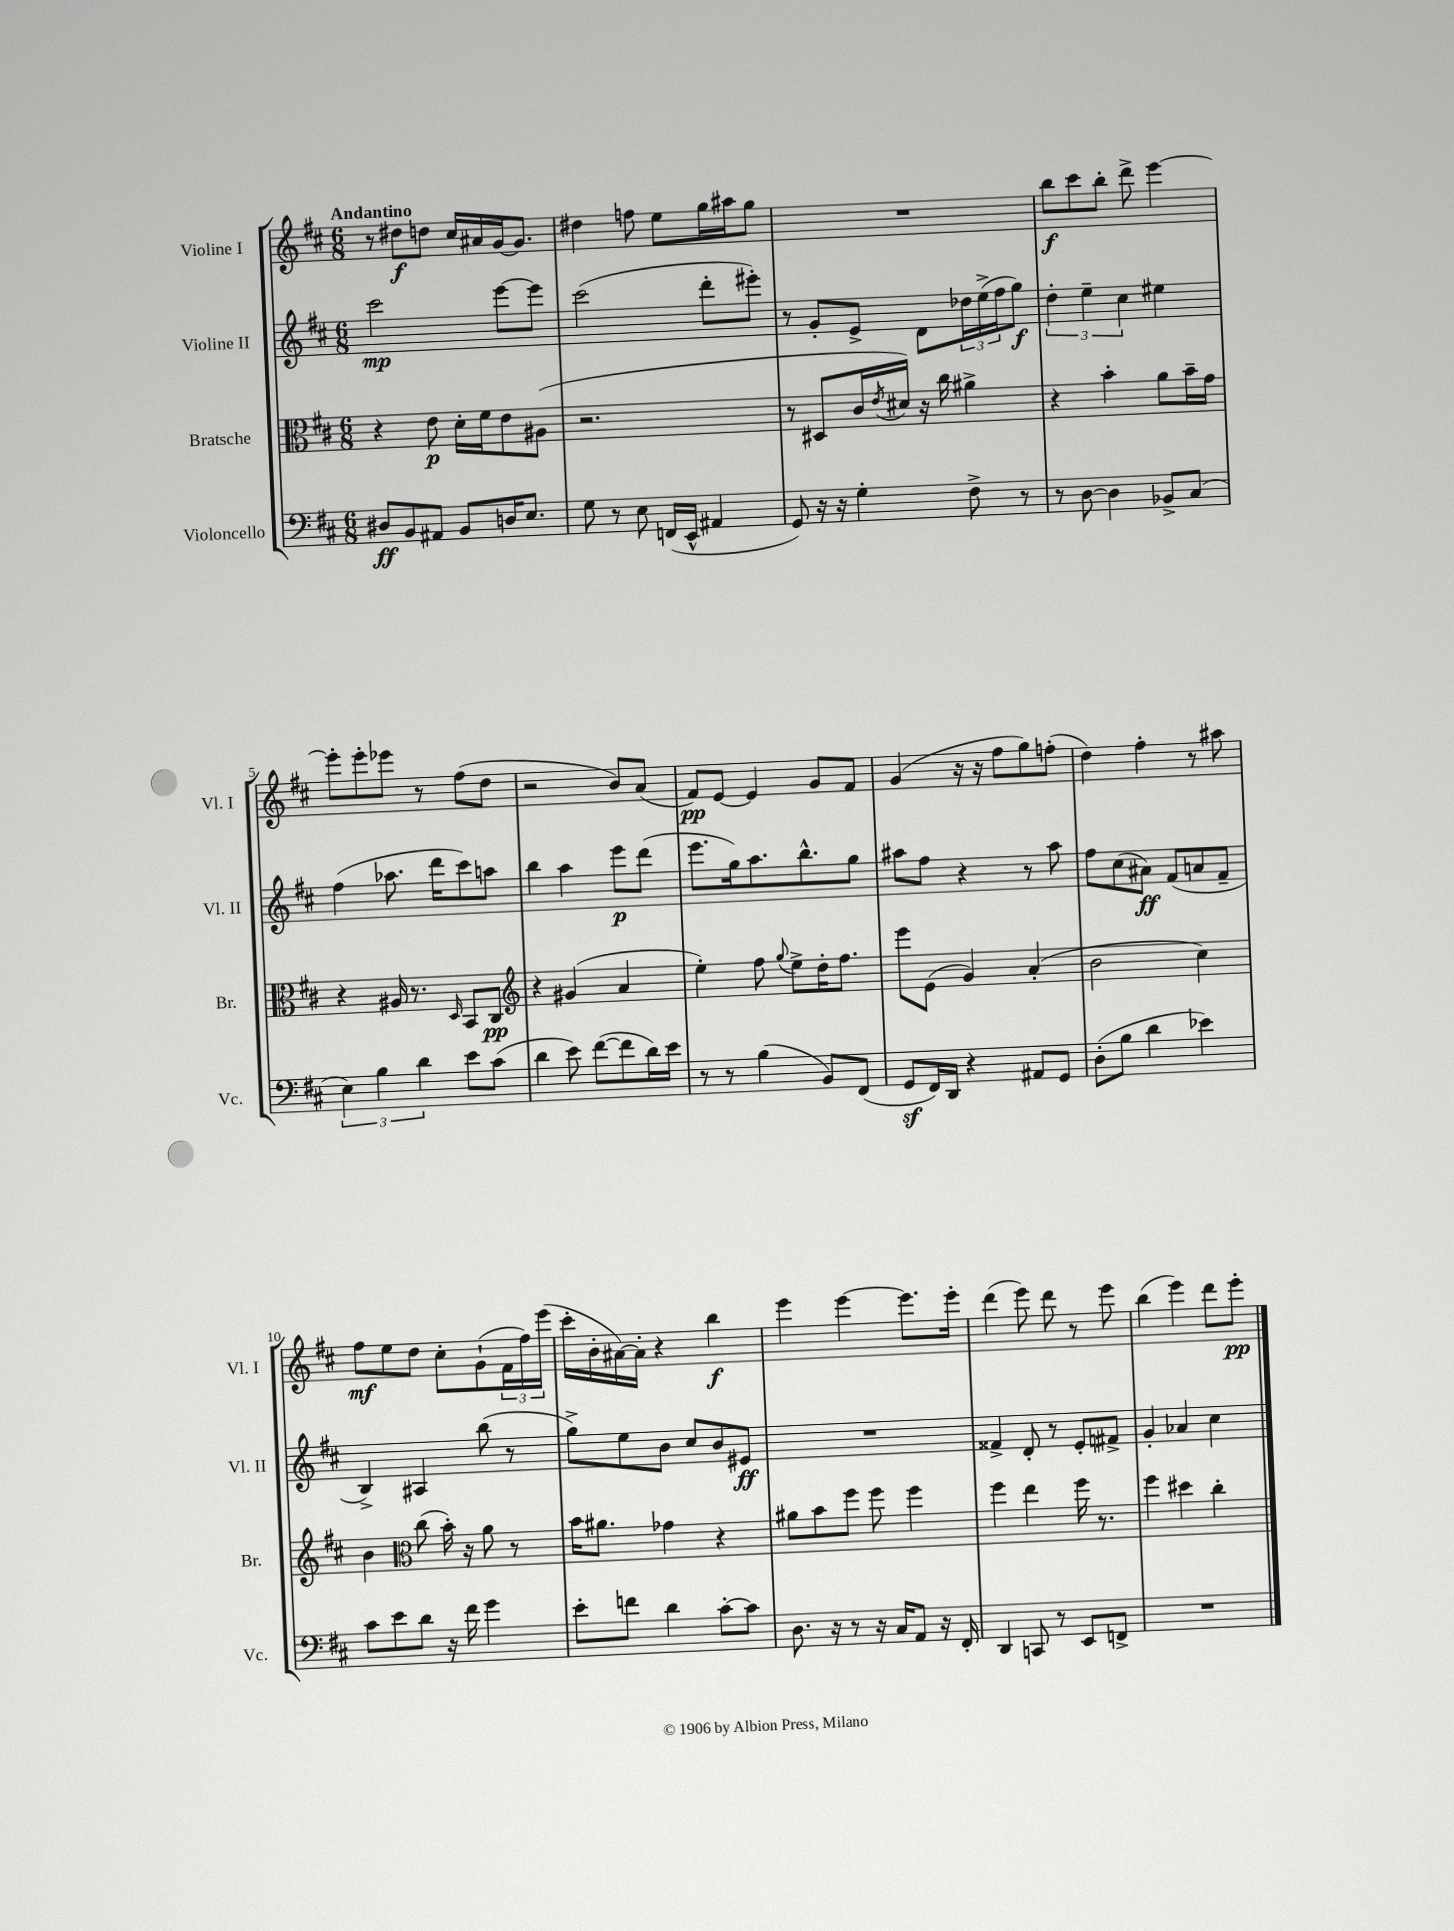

**kern	**dynam	**kern	**dynam	**kern	**dynam	**kern	**dynam
*part4	*part4	*part3	*part3	*part2	*part2	*part1	*part1
*staff4	*staff4	*staff3	*staff3	*staff2	*staff2	*staff1	*staff1
*I"Violoncello	*	*I"Bratsche	*	*I"Violine II	*	*I"Violine I	*
*I'Vc.	*	*I'Br.	*	*I'Vl. II	*	*I'Vl. I	*
*clefF4	*	*clefC3	*	*clefG2	*	*clefG2	*
*k[f#c#]	*	*k[f#c#]	*	*k[f#c#]	*	*k[f#c#]	*
*M6/8	*	*M6/8	*	*M6/8	*	*M6/8	*
=1	=1	=1	=1	=1	=1	=1	=1
!	!	!	!	!	!	!LO:TX:a:B:t=Andantino	!
8D#X/L	ff	4r	.	2ccc#\	mp	8r	.
8BB/	.	.	.	.	.	8dd#X\L	f
8AA#X/J	.	8e\	p	.	.	8ddn\J	.
8BB/L	.	16d'\LL	.	.	.	16cc#/LL	.
.	.	16f#\J	.	.	.	16a#X/	.
16Dn/K	.	8e\	.	[8eee\L	.	[16g/J	.
8.E/J	.	.	.	.	.	8.g/J]	.
.	.	(8A#X\J	.	8eee\J]	.	.	.
=2	=2	=2	=2	=2	=2	=2	=2
8G\	.	2.r	.	(2ccc#\	.	4dd#X\	.
8r	.	.	.	.	.	.	.
8E\	.	.	.	.	.	8ffn\	.
(16FFn/LL	.	.	.	.	.	8ee\L	.
16EE^^/JJ	.	.	.	.	.	.	.
4AA#X/	.	.	.	8ddd'\L	.	16gg\L	.
.	.	.	.	.	.	16aa#X\J	.
.	.	.	.	8eee#X'\J)	.	8gg\J	.
=3	=3	=3	=3	=3	=3	=3	=3
8GG/)	.	8r	.	8r	.	2.r	.
16r	.	8D#X/L	.	8g'/L	.	.	.
16r	.	.	.	.	.	.	.
4G'\	.	16c#/L	.	8e^/J	.	.	.
.	.	8qe/	.	.	.	.	.
.	.	16d#X/JJ)	.	.	.	.	.
.	.	16r	.	8d\L	.	.	.
.	.	16cc#\	.	.	.	.	.
8F#^\	.	4a#X^\	.	24dd-X\L	.	.	.
.	.	.	.	(24ee^\	.	.	.
.	.	.	.	24ff#\J	.	.	.
8r	.	.	.	8gg\J)	f	.	.
=4	=4	=4	=4	=4	=4	=4	=4
8r	.	4r	.	6dd'\	.	8bb\L	f
[8D\	.	.	.	.	.	8ccc#\	.
.	.	.	.	6ee~\	.	.	.
4D\]	.	4b'\	.	.	.	8bb'\J	.
.	.	.	.	6cc#\	.	.	.
.	.	.	.	.	.	8ddd^\	.
8BB-X^/L	.	8a\L	.	4ee#X\	.	[4eee\	.
(8C#/J	.	16b~\L	.	.	.	.	.
.	.	16g\JJ	.	.	.	.	.
!!LO:LB:g=z
=5	=5	=5	=5	=5	=5	=5	=5
6E\)	.	4r	.	(4ff#\	.	8eee'\L]	.
.	.	.	.	.	.	8eee'\	.
6B\	.	.	.	.	.	.	.
.	.	16A#X/	.	8.aa-X\	.	8eee-X\J	.
.	.	8.r	.	.	.	.	.
6d\	.	.	.	.	.	.	.
.	.	.	.	.	.	8r	.
.	.	.	.	16ddd\KL	.	.	.
.	.	16qqD/	.	.	.	.	.
8e\L	.	8BB/L	.	8ccc#\)	.	(8ff#\L	.
(8c#\J	.	8C#/J	pp	8aan\J	.	8dd\J	.
=6	=6	=6	=6	=6	=6	=6	=6
*	*	*clefG2	*	*	*	*	*
4d\	.	4r	.	4bb\	.	2r	.
8e\)	.	(4g#X/	.	4aa\	.	.	.
([8f#\L	.	.	.	.	.	.	.
8f#\]	.	4a/	.	8eee\L	p	8b/L)	.
16d\L)	.	.	.	(8ddd\J	.	(8a/J	.
16e\JJ	.	.	.	.	.	.	.
=7	=7	=7	=7	=7	=7	=7	=7
8r	.	4ee'\)	.	8.eee\L	.	8f#/L)	pp
8r	.	.	.	.	.	[8e/J	.
.	.	.	.	16gg\k)	.	.	.
(4B\	.	8ff#\	.	8.aa\	.	4e/]	.
.	.	8qqgg/	.	.	.	.	.
.	.	8ee^\L	.	.	.	.	.
.	.	.	.	8.bb^^\	.	.	.
8BB/L)	.	16dd'\K	.	.	.	8g/L	.
.	.	8.ff#\J	.	.	.	.	.
(8FF#/J	.	.	.	8gg\J	.	8f#/J	.
=8	=8	=8	=8	=8	=8	=8	=8
8GGz/L	.	8eee\L	.	8aa#X\L	.	(4g/	.
16FF#/L)	.	(8e\J	.	8ff#\J	.	.	.
16DD/JJ	.	.	.	.	.	.	.
4r	.	4g/)	.	4r	.	16r	.
.	.	.	.	.	.	16r	.
.	.	.	.	.	.	8ff#\L	.
8AA#X/L	.	(4a'/	.	8r	.	8gg\)	.
8GG/J	.	.	.	8aa#\	.	(8ffn'\J	.
=9	=9	=9	=9	=9	=9	=9	=9
(8D'\L	.	2b\	.	8ff#\L	.	4dd\)	.
8B\J	.	.	.	(8cc#\	.	.	.
4d\	.	.	.	8a#X\J)	ff	4ff#'\	.
.	.	.	.	(8f#/L	.	.	.
4e-X\)	.	4cc#\)	.	8an/	.	8r	.
.	.	.	.	8f#~/J	.	8aa#X\	.
!!LO:LB:g=z
=10	=10	=10	=10	=10	=10	=10	=10
8c#\L	.	4b\	.	4B^/)	.	8ff#\L	mf
8e\	.	.	.	.	.	8ee\	.
*	*	*clefC3	*	*	*	*	*
8d\J	.	(8cc#\	.	4A#X/	.	8dd\J	.
16r	.	16b'\)	.	.	.	8cc#'\L	.
16f#\	.	16r	.	.	.	.	.
4g\	.	8a\	.	(8bb\	.	(8g`\	.
.	.	8r	.	8r	.	24f#\L	.
.	.	.	.	.	.	24ff#\)	.
.	.	.	.	.	.	(24eee\JJ	.
=11	=11	=11	=11	=11	=11	=11	=11
8e'\L	.	16b\KL	.	8gg^\L)	.	16ccc#'\LL	.
.	.	8.a#X\J	.	.	.	16b'\	.
8fn\J	.	.	.	8ee\	.	[16a#X\)	.
.	.	.	.	.	.	16a#'\JJ]	.
4d\	.	4g-X\	.	8b\J	.	4r	.
.	.	.	.	8cc#/L	.	.	.
[8c#'\L	.	4r	.	8b/	.	4bb\	f
8c#\J]	.	.	.	8e#X/J	ff	.	.
=12	=12	=12	=12	=12	=12	=12	=12
8.D\	.	8a#X\L	.	2.r	.	4eee\	.
.	.	8b\	.	.	.	.	.
16r	.	.	.	.	.	.	.
8r	.	8ff#\J	.	.	.	[4eee\	.
16r	.	8ff#\	.	.	.	.	.
16C#/KL	.	.	.	.	.	.	.
8AA/J	.	4ff#\	.	.	.	8.eee\L]	.
16r	.	.	.	.	.	.	.
16FF#'/	.	.	.	.	.	16eee'\Jk	.
=13	=13	=13	=13	=13	=13	=13	=13
4DD/	.	4ff#\	.	4f##X^/	.	(4ddd\	.
8CCn/	.	4ee\	.	8d'/	.	8eee\)	.
8r	.	.	.	8r	.	8ddd\	.
8EE/L	.	16ff#\	.	8e'/L	.	8r	.
.	.	8.r	.	.	.	.	.
8FFn^/J	.	.	.	8f#X^/J	.	8eee\	.
=14	=14	=14	=14	=14	=14	=14	=14
2.r	.	4ff#\	.	4g'/	.	(4bb\	.
.	.	4dd#X\	.	4a-X/	.	4eee\)	.
.	.	4cc#'\	.	4cc#\	.	8ddd\L	.
.	.	.	.	.	.	8eee'\J	pp
==	==	==	==	==	==	==	==
*-	*-	*-	*-	*-	*-	*-	*-
